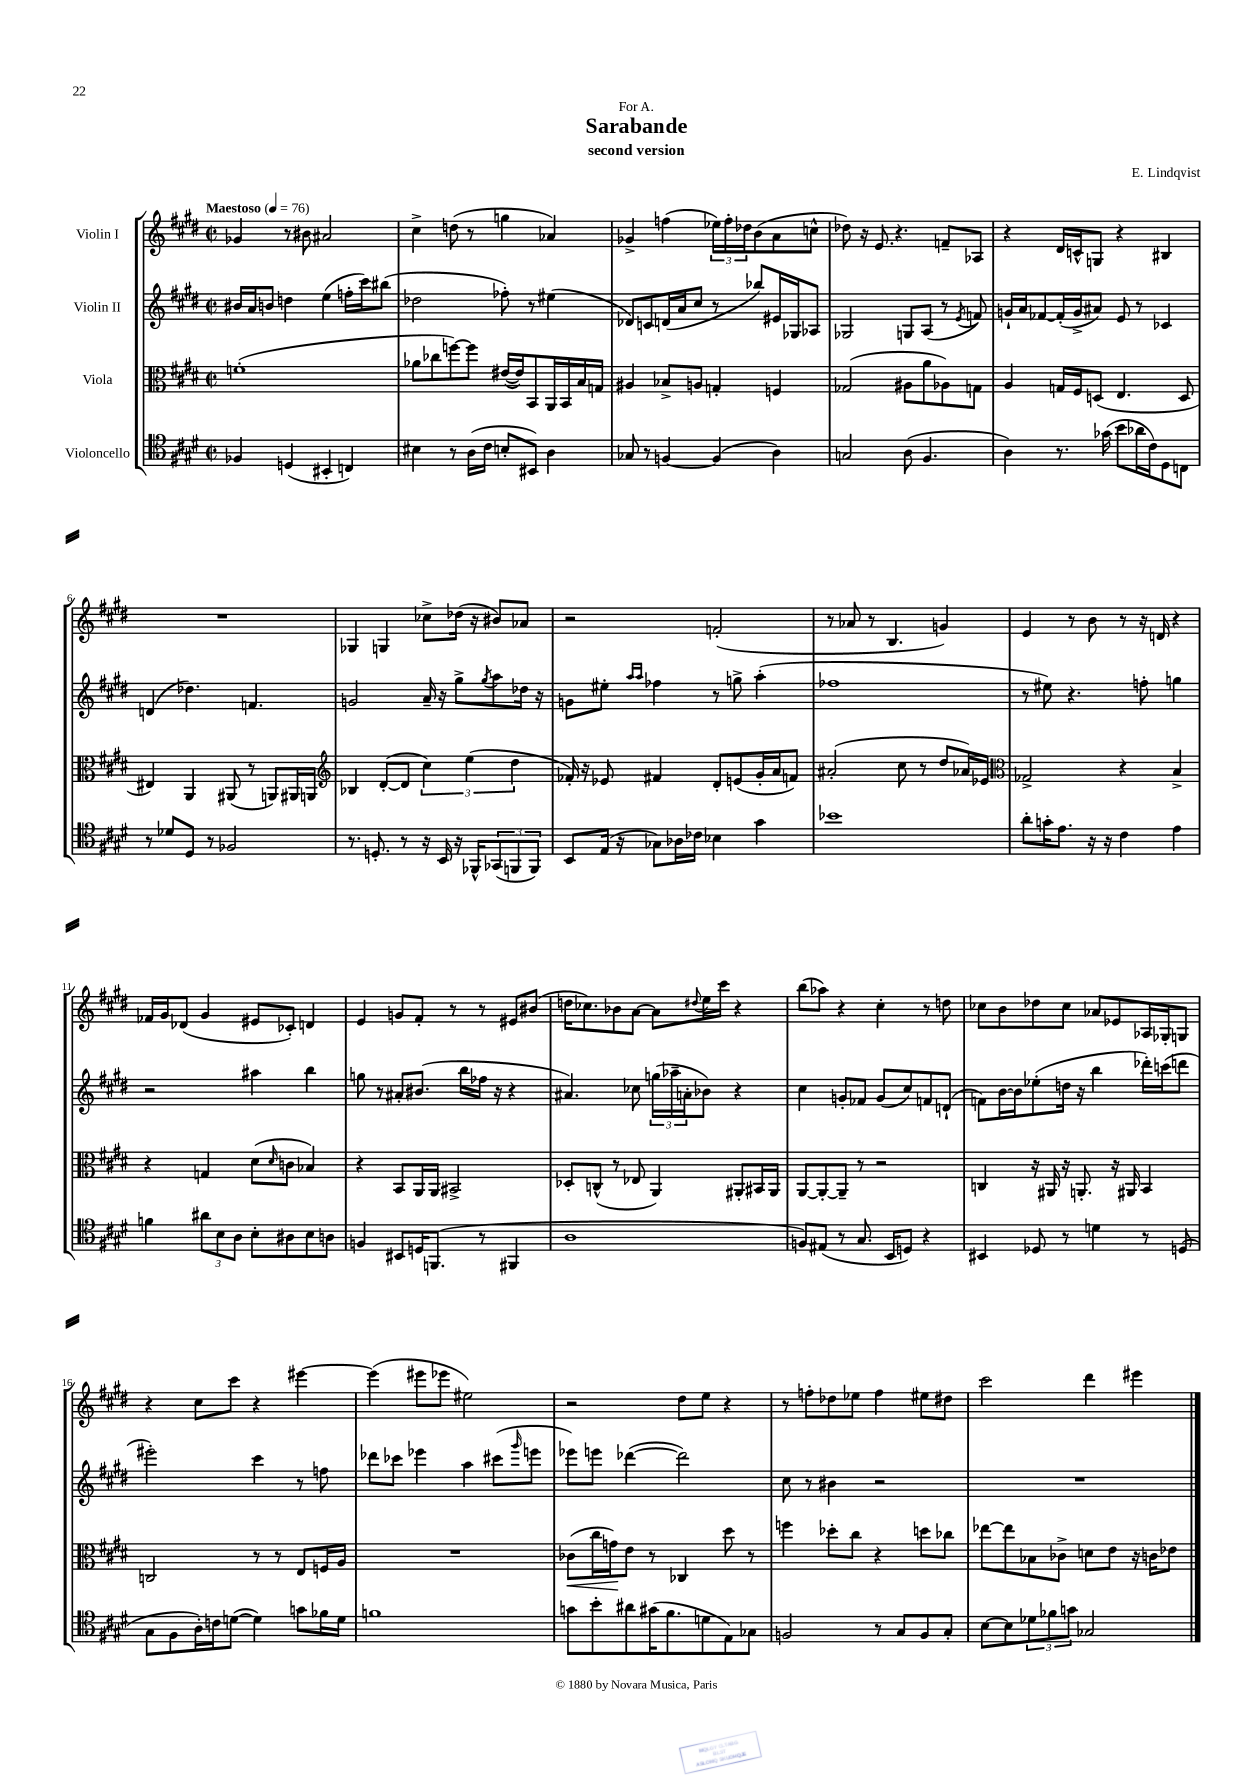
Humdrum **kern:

**kern	**kern	**kern	**kern
*staff4	*staff3	*staff2	*staff1
*clefC4	*clefC3	*clefG2	*clefG2
*k[f#c#g#d#]	*k[f#c#g#d#]	*k[f#c#g#d#]	*k[f#c#g#d#]
*M2/2	*M2/2	*M2/2	*M2/2
*met(c|)	*met(c|)	*met(c|)	*met(c|)
*MM76	*MM76	*MM76	*MM76
4F-	(1f'	16b#	4g-
.	.	16a	.
.	.	8b	.
(4D	.	4dd	8r
.	.	.	8b#
4BB#'	.	(4ee	2a#
4C)	.	16ff'	.
.	.	16ccc#)	.
.	.	(8bb#	.
=	=	=	=
4B#	8a-	2dd-	4cc#^
.	8cc-	.	.
8r	[8ff)	.	(8dd
(16A	8ff]	.	8r
16c#	.	.	.
8B'	([16e#	8ff-')	4gg
.	16e#])	.	.
8BB#)	8BB	8r	.
4A	16AA	(4ee#	4a-)
.	16BB	.	.
.	16B	.	.
.	16G	.	.
=	=	=	=
8G-	4A#	8d-)	4g-^
8r	.	8c	.
[4F	8B-^	(16d	(4ff
.	.	16a	.
.	8A	8cc#	.
(4F]	4G'	8r	24ee-)
.	.	.	24ff'
.	.	.	24dd-
.	.	8bb-)	(8b
4A)	4F	16e#	8a
.	.	16G-	.
.	.	8A-	8cc^^
=	=	=	=
2G	(2G-	2G-	8dd-)
.	.	.	16r
.	.	.	8.e
.	.	.	4.r
(8A	8A#	8G	.
4.F#	8a	(8A	.
.	8A-)	8r	8f~
.	.	8qe	.
.	8G	8f)	8A-
=	=	=	=
4A)	4A	16g`	4r
.	.	16a	.
.	.	[8f-	.
8.r	16G	(16f-']	16d#
.	16F#	16g^	16c^^
.	(8D	8a#)	8G
(16g-	.	.	.
8b	4.E	8e	4r
16a-	.	8r	.
16c#)	.	.	.
8D#	.	4c-	4B#
8C	8D	.	.
=	=	=	=
8r	4E#)	(4d	1r
8d-	.	.	.
8D#	4AA	4.dd-)	.
8r	.	.	.
2F-	(8AA#	.	.
.	8r	4.f	.
.	8AA)	.	.
.	16AA#	.	.
.	16AA	.	.
=	=	=	=
*	*clefG2	*	*
8.r	4B-	2g	4G-
8.D'	.	.	.
.	([8d#'	.	4G
8r	8d#]	.	.
16r	6cc#)	16a~	8cc-^
16BB	.	16r	.
16r	.	8gg#^	(16dd-
.	(6ee	.	.
16FF-^^	.	.	16r
.	.	8qgg#	.
(12GG-	.	8aa	8b#)
12FF	6dd#	.	.
.	.	16dd-	8a-
12FF)	.	.	.
.	.	16r	.
=	=	=	=
8BB	16f-')	8g	2r
.	16r	.	.
(16E	8e-	8ee#'	.
16r	.	.	.
.	.	16qqaa	.
.	.	16qqaa	.
8G-)	4f#	4ff-	.
16A-	.	.	.
16c-	.	.	.
4B-	8d#'	8r	(2f'
.	(8e	8gg^	.
4g#	16g#'	(4aa'	.
.	16a	.	.
.	8f)	.	.
=	=	=	=
1b-	(2a#'	1ff-	8r
.	.	.	8a-
.	.	.	8r
.	.	.	4.B
.	8cc#	.	.
.	8r	.	.
.	8dd#	.	4g)
.	16a-)	.	.
.	16e-	.	.
=	=	=	=
*	*clefC3	*	*
8a'	2G-^	8r	4e
16g'	.	8ee#)	.
8.e	.	.	.
.	.	4.r	8r
16r	.	.	8b
16r	.	.	.
4c#	4r	.	8r
.	.	8ff'	16r
.	.	.	16d
4e	4B^	4gg	4r
=	=	=	=
4f	4r	2r	16f-
.	.	.	16g#
.	.	.	(8d-
12a#	4G	.	4g#
12B	.	.	.
12A	.	.	.
8B'	(8d#	4aa#	8e#
.	16qqd#	.	.
8A#	8c	.	8c-')
8B	4B-)	4bb	4d
8A	.	.	.
=	=	=	=
4F	4r	8gg	4e
.	.	8r	.
8BB#	8BB	8a#'	8g
16D	16AA	(8.b#	8f#'
(8.FF	16AA	.	.
.	2BB#^	.	8r
.	.	16bb	.
8r	.	16ff-	8r
.	.	16r	.
4FF#	.	4r	8e#
.	.	.	(8b#
=	=	=	=
1A	8D-'	4.a#)	16dd
.	.	.	8.cc-)
.	(8C^^	.	.
.	8r	.	8b-
.	8E-	8cc-	[8a
.	4AA)	(24gg	8a]
.	.	24aa-~	.
.	.	24a'	.
.	.	.	8qqdd#
.	.	8b-)	16ee
.	.	.	16ccc#
.	8AA#'	4r	4r
.	16BB#	.	.
.	16AA#	.	.
=	=	=	=
8F)	[8AA	4cc#	(8bb
(8E#	8AA'_	.	8aa-)
8r	8AA~]	8g'	4r
8.G#	8r	8f-	.
.	2r	(8g	4cc#'
16BB	.	.	.
8D)	.	8cc#)	.
4r	.	8f	8r
.	.	(8d`	8dd
=	=	=	=
4BB#	4C	8f)	8cc-
.	.	[16b	8b
.	.	16b]	.
8D-	16r	(8ee-'	8dd-
.	16AA#	.	.
8r	16r	16dd	8cc-
.	8.AA'	16r	.
4d	.	4bb	8a-
.	16r	.	8e-
.	16AA#	.	.
8r	4BB	16ddd-')	16A-
.	.	(16ccc	16G-'
(8D	.	8ddd	8G
=	=	=	=
8G#	2C	2eee#')	4r
8F#	.	.	.
16A')	.	.	8cc#
16c	.	.	.
([8d	.	.	8ccc#
4d])	8r	4ccc#	4r
.	8r	.	.
8g	8E	8r	[4eee#
16f-	16F	8ff	.
16d	16A	.	.
=	=	=	=
1f	1r	8ddd-	(4eee#]
.	.	8ccc-	.
.	.	4eee-	8eee#
.	.	.	8eee-
.	.	4aa	2ee#)
.	.	(8ccc#	.
.	.	16qqggg#	.
.	.	8eee	.
=	=	=	=
8g	(8c-	8eee-)	2r
8b'	16cc#	8eee	.
.	16g)	.	.
8a#	8e	([4ddd-	.
(16g#	8r	.	.
8.f#	.	.	.
.	4C-	2ddd-])	8dd#
8d	.	.	8ee
8E)	8dd#	.	4r
8G-	8r	.	.
=	=	=	=
2F	4ff	8cc#	8r
.	.	8r	8ff'
.	8dd-'	4b#	8dd-
.	8cc#	.	8ee-
8r	4r	2r	4ff
8G#	.	.	.
8F	8dd	.	8ee#
8G#'	8cc-	.	8dd#
=	=	=	=
[8B	[8ee-	1r	2ccc#
8B]	8ee-]	.	.
12d-	8B-	.	.
12f-	.	.	.
.	8c-^	.	.
12g	.	.	.
2G-	8d	.	4ddd#
.	8e	.	.
.	16r	.	4eee#
.	16c	.	.
.	8e-	.	.
==	==	==	==
*-	*-	*-	*-
